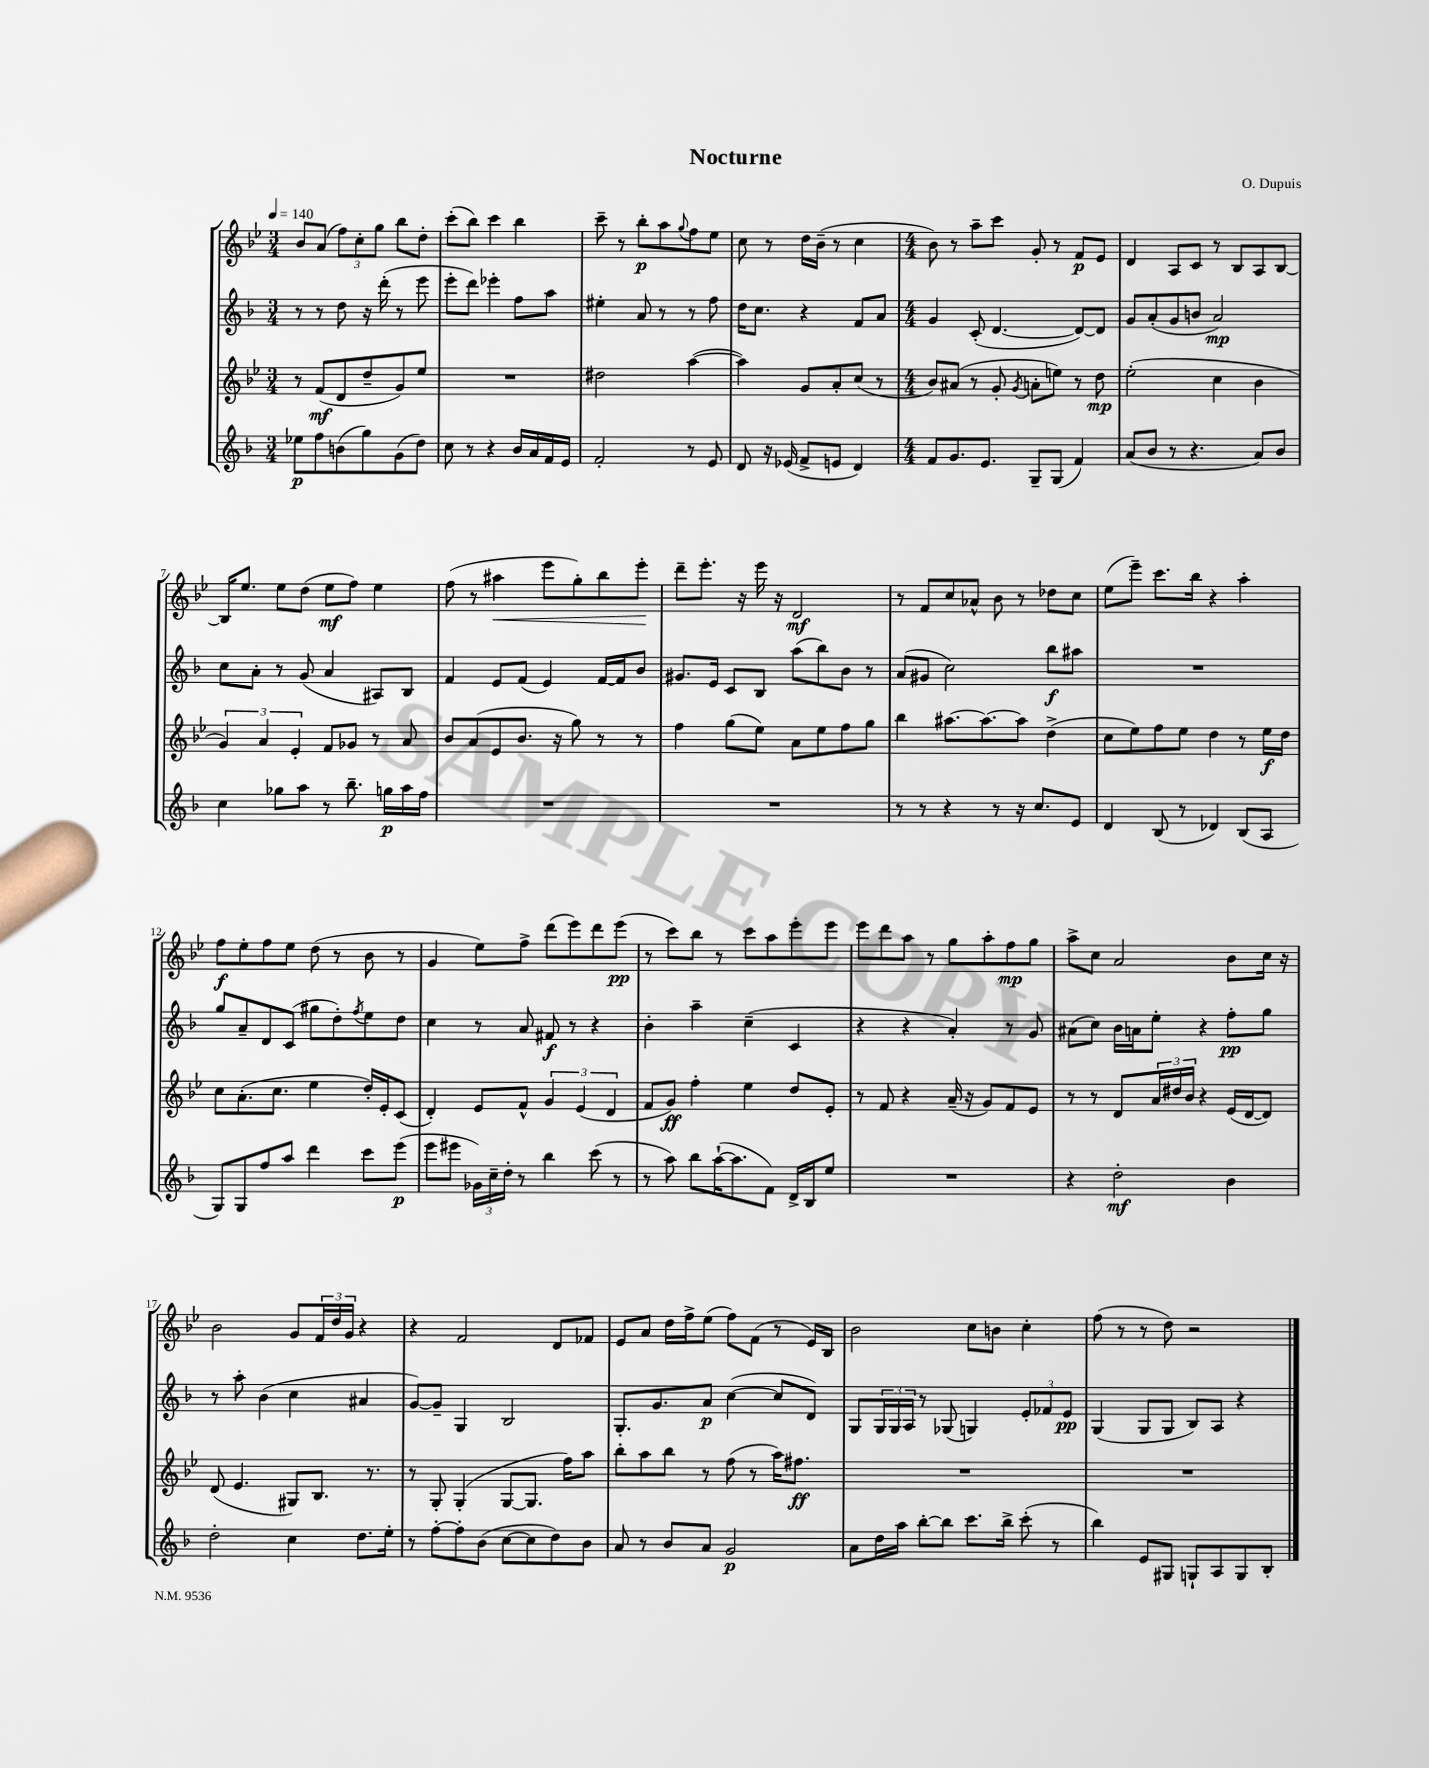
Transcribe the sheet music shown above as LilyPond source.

\header { title = "Nocturne" composer = "O. Dupuis" }
<<
\new StaffGroup <<
\new Staff = "s0" {
    \clef treble \key bes \major \numericTimeSignature \time 3/4 \tempo 4 = 140
    bes'8 a'8( \tuplet 3/2 { f''8) c''8-. g''8 } bes''8 d''8-. |
    c'''8-.( bes''8) c'''4 bes''4 |
    c'''8-- r8 bes''8-.\p a''8 \appoggiatura { g''8 } f''8 ees''8 |
    c''8 r8 d''16 bes'16--( r8 c''4 |
    \numericTimeSignature \time 4/4 bes'8) r8 a''8-- c'''8 g'8-. r8 f'8\p ees'8 |
    d'4 a8 c'8 r8 bes8 a8 bes8~ |
    bes16 ees''8. ees''8 d''8( ees''8\mf f''8) ees''4 |
    f''8( r8 ais''4\< ees'''8 g''8-.) bes''8 ees'''8-.\! |
    d'''8-- ees'''8.-. r16 ees'''16 r16 d'2\mf |
    r8 f'8 c''8 aes'8-^ bes'8 r8 des''8 c''8 |
    ees''8( ees'''8--) c'''8. bes''16 r4 a''4-. |
    f''8\f ees''8-. f''8 ees''8 d''8( r8 bes'8 r8 |
    g'4 ees''8) f''8-> d'''8( ees'''8) d'''8 ees'''8\pp( |
    r8 c'''8) bes''8 r8 c'''8 a''8 ees'''8-. ees'''8 |
    ees'''8 d'''8 a''8 r8 g''8 a''8-. f''8\mp g''8 |
    a''8-> c''8 a'2 bes'8 c''16 r16 |
    bes'2 g'8 \tuplet 3/2 { f'16 d''16 g'16 } r4 |
    r4 f'2 d'8 fes'8 |
    ees'8 a'8 d''16 f''16-> ees''8( f''8) f'8( r8 ees'16) bes16 |
    bes'2 c''8 b'8 c''4-. |
    f''8( r8 r8 d''8) r2 \bar "|." |
}
\new Staff = "s1" {
    \clef treble \key f \major \numericTimeSignature \time 3/4
    r8 r8 d''8 r16 d'''16-.( r8 e'''8 |
    e'''8-. d'''8) ees'''4-. f''8 a''8 |
    eis''4-. a'8 r8 r8 f''8 |
    d''16 c''8. r4 f'8 a'8 |
    \numericTimeSignature \time 4/4 g'4 c'8-.( d'4.~ d'8~) d'8 |
    g'8 a'8-.( g'8 b'8 a'2\mp) |
    c''8 a'8-. r8 g'8( a'4 ais8) bes8 |
    f'4 e'8 f'8( e'4) f'16~ f'16 bes'8 |
    gis'8. e'16 c'8 bes8 a''8( bes''8) bes'8 r8 |
    a'8( gis'8 c''2) bes''8\f ais''8 |
    R1 |
    g''8 a'8-- d'8 c'8( gis''8 d''8-.) \acciaccatura { f''8 } e''8 d''8 |
    c''4 r8 a'8 fis'8\f r8 r4 |
    bes'4-. a''4-- c''4--( c'4 |
    r4 r4 a'4-.) r8 g'8 |
    ais'8( c''8) bes'16 a'16 e''8-. r4 f''8-.\pp g''8 |
    r8 a''8-. bes'4( c''4 ais'4 |
    g'8~) g'8-- g4 bes2 |
    g8.-. g'8. a'8\p c''4~( c''8 d'8) |
    g8 \tuplet 3/2 { g16 g16 a16 } r8 ges8( g4) \tuplet 3/2 { e'8-. fes'8 e'8\pp } |
    g4( g8 g8 bes8) a8 r4 \bar "|." |
}
\new Staff = "s2" {
    \clef treble \key bes \major \numericTimeSignature \time 3/4
    r8 f'8\mf( d'8 d''8-- g'8) ees''8 |
    R2. |
    dis''2 a''4~( |
    a''4) g'8 a'8-. c''8( r8 |
    \numericTimeSignature \time 4/4 bes'8) ais'8( r8 g'8-. \acciaccatura { g'8 } a'8-. e''8) r8 d''8\mp |
    ees''2-.( c''4 bes'4 |
    \tuplet 3/2 { g'4) a'4 ees'4-. } f'8 ges'8 r8 a'8 |
    bes'8 a'8( ees'8 bes'8. r16 g''8) r8 r8 |
    f''4 g''8( ees''8) a'8 ees''8 f''8 g''8 |
    bes''4 ais''8.~ ais''8.~ ais''8 d''4->( |
    c''8 ees''8) f''8 ees''8 d''4 r8 ees''16\f d''16 |
    c''8 a'8.-.( c''8. ees''4 d''16-.) ees'16-. c'8( |
    d'4-.) ees'8 f'8-^ \tuplet 3/2 { g'4 ees'4( d'4 } |
    f'8 g'8\ff) f''4-. ees''4 d''8 ees'8-. |
    r8 f'8 r4 a'16--( r16 g'8) f'8 ees'8 |
    r8 r8 d'8 \tuplet 3/2 { a'16 dis''16 bes'16 } r4 ees'16( d'16~ d'8) |
    d'8( ees'4. gis8) bes8. r8. |
    r8 g8-. g4-.( g8~ g8. f''16) a''8 |
    bes''8-. a''8 bes''8 r8 f''8( r8 a''16) fis''8.\ff |
    R1 |
    R1 \bar "|." |
}
\new Staff = "s3" {
    \clef treble \key f \major \numericTimeSignature \time 3/4
    ees''8\p f''8 b'8( g''8) g'8( d''8) |
    c''8 r8 r4 bes'16 a'16 f'16 e'16 |
    f'2-. r8 e'8 |
    d'8 r16 ees'16( f'8-> e'8 d'4) |
    \numericTimeSignature \time 4/4 f'8 g'8. e'8. g8-- g8( f'4) |
    a'8( bes'8 r8 r4. a'8) bes'8 |
    c''4 ges''8 a''8 r8 bes''8.-- g''16\p a''16 f''16 |
    R1 |
    R1 |
    r8 r8 r4 r8 r16 c''8. e'8 |
    d'4 bes8( r8 des'4) bes8( a8 |
    g8) g8 f''8 a''8 d'''4 c'''8 e'''8\p( |
    e'''8 eis'''8 \tuplet 3/2 { ges'16) c''16-- d''16-. } r8 bes''4 c'''8( r8 |
    r8 a''8) bes''8 a''16~-!( a''8. f'8) d'16-> bes16 e''8 |
    R1 |
    r4 d''2-.\mf bes'4 |
    d''2-. c''4 d''8. e''16-. |
    r8 f''8~-. f''8-. bes'8( c''8~ c''8 d''8) bes'8 |
    a'8 r8 bes'8 a'8 g'2\p |
    a'8 d''16 a''16 bes''8~-. bes''8 c'''8. bes''16-> c'''8-.( r8 |
    bes''4) e'8 gis8 g8-! a8 g8 bes8-. \bar "|." |
}
>>
>>
